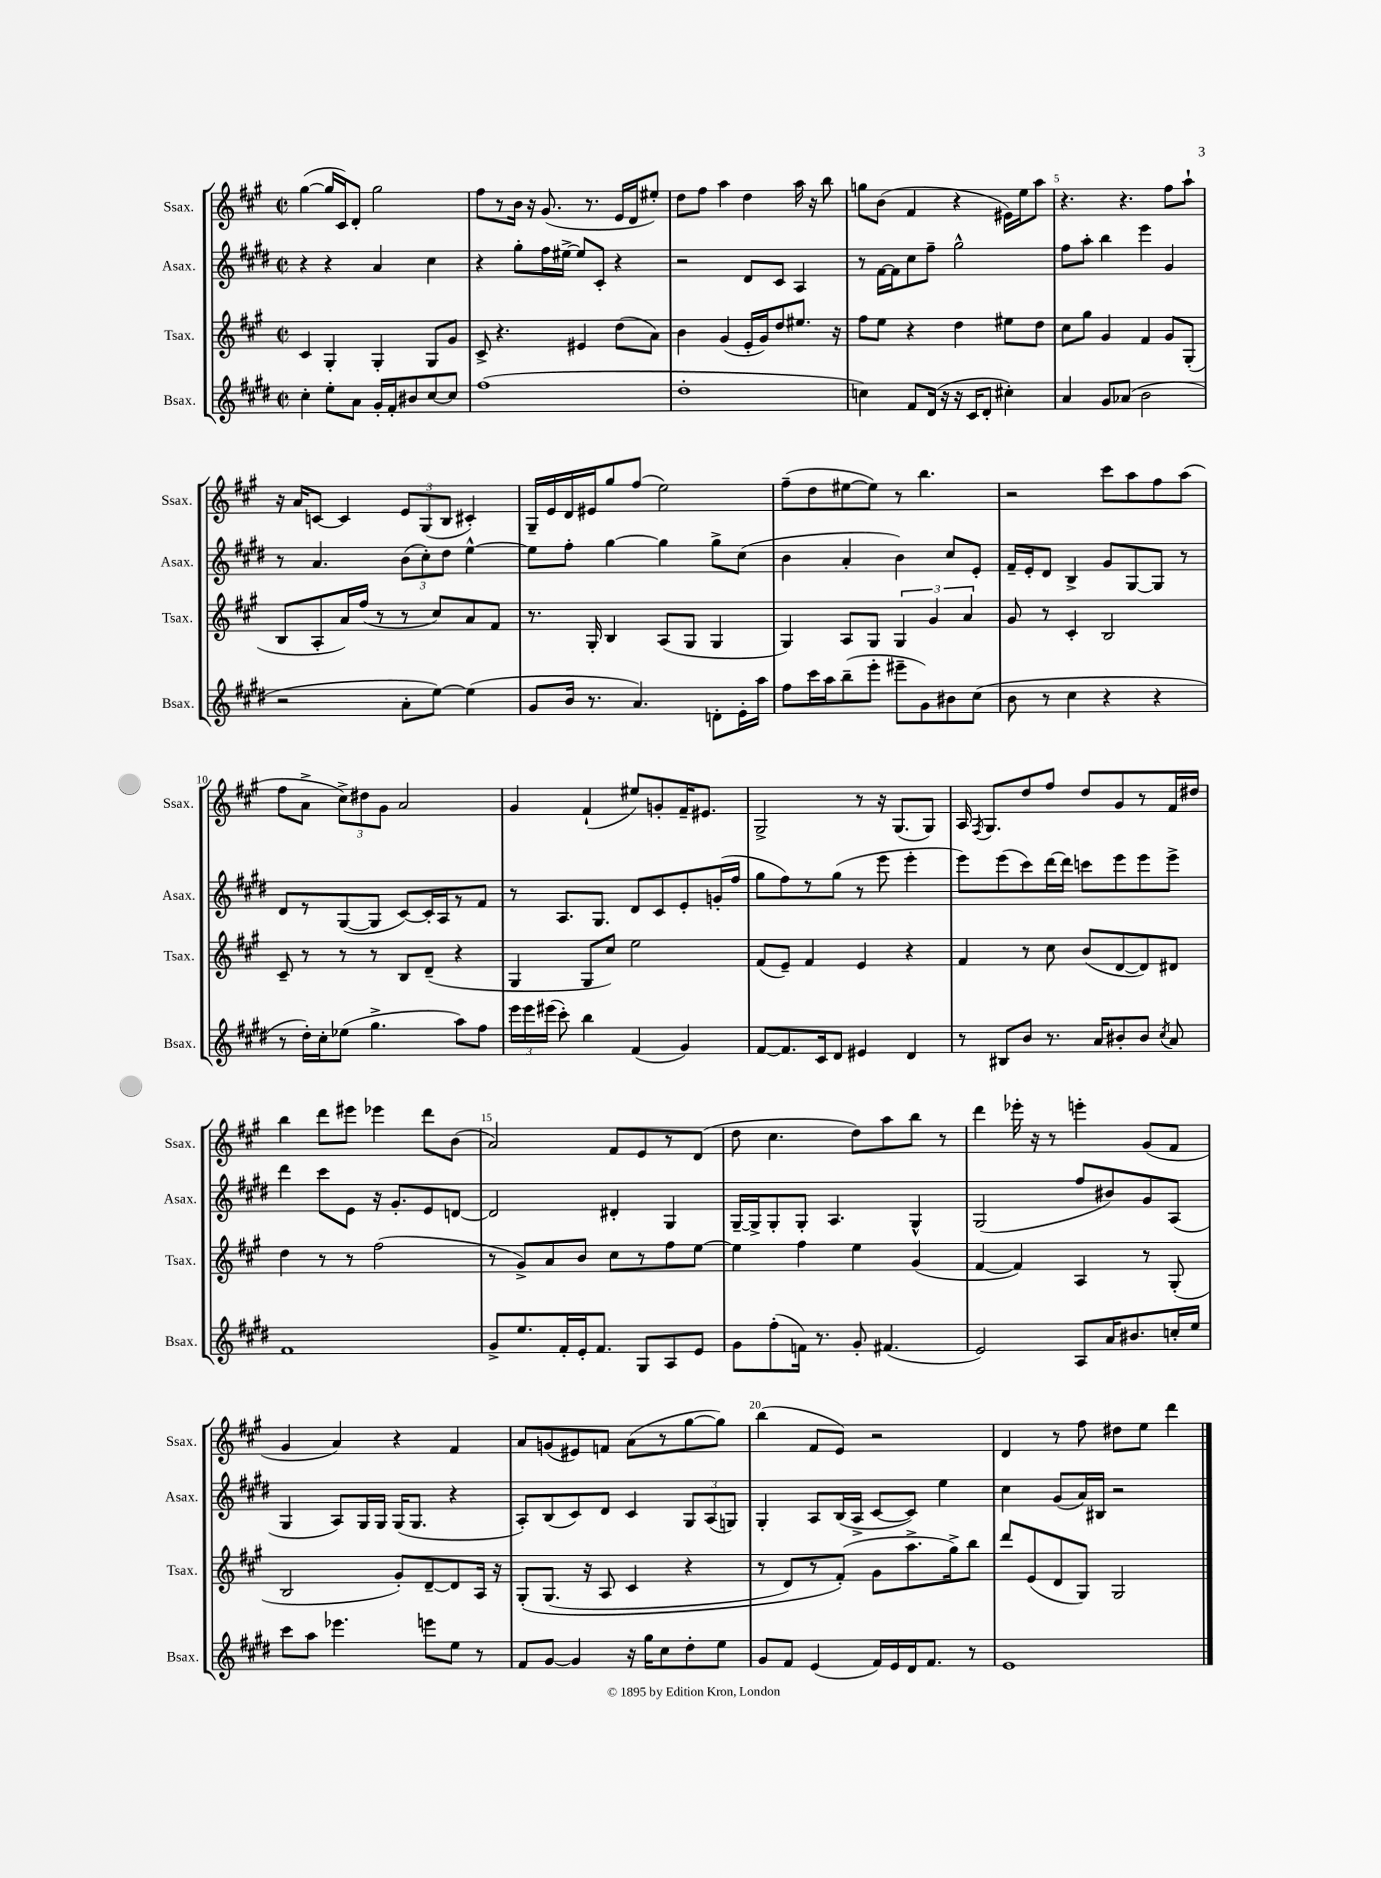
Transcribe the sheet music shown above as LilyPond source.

<<
\new StaffGroup <<
\new Staff = "s0" \with { instrumentName = "Ssax." shortInstrumentName = "Ssax." } {
    \clef treble \key a \major \defaultTimeSignature \time 2/2
    \autoBeamOff gis''4~( gis''16[ cis'16) d'8]-. gis''2 |
    fis''8[ r8 b'16] r16 gis'8.( r8. e'16[ d'16 eis''8]-.) |
    d''8[ fis''8] a''4 d''4 a''16 r16 b''8 |
    g''8[ b'8]( fis'4 r4 eis'16[) e''16 a''8] |
    r4. r4. fis''8[ a''8]-! |
    r16 a'16[ c'8]~ c'4 \tuplet 3/2 { e'8[ gis8( b8] } cis'4-.) |
    gis16[-- e'16 d'16 eis'16 gis''8 fis''8]( e''2) |
    fis''8[--( d''8 eis''8~ eis''8]) r8 b''4. |
    r2 cis'''8[ a''8 fis''8 a''8]( |
    fis''8[ a'8]-> \tuplet 3/2 { cis''8[->) dis''8 gis'8] } a'2 |
    gis'4 fis'4-!( eis''8[) g'8-. fis'16-- eis'8.] |
    gis2-> r8 r16 gis8.[( gis8]) |
    a16 \acciaccatura { fis8 } gis8.[ d''8 fis''8] d''8[ gis'8 r8 fis'16 dis''16] |
    b''4 d'''8[ eis'''8] ees'''4 d'''8[ b'8]( |
    a'2) fis'8[ e'8 r8 d'8]( |
    d''8 cis''4. d''8[) a''8 b''8] r8 |
    d'''4 ees'''16-. r16 r8 e'''4-. gis'8[( fis'8] |
    gis'4 a'4) r4 fis'4 |
    a'8[ g'8( eis'8) f'8] a'8[( r8 gis''8~ gis''8]) |
    b''4( fis'8[ e'8]) r2 |
    d'4 r8 fis''8 dis''8[ e''8] d'''4 \bar "|." |
}
\new Staff = "s1" \with { instrumentName = "Asax." shortInstrumentName = "Asax." } {
    \clef treble \key e \major \defaultTimeSignature \time 2/2
    \autoBeamOff r4 r4 a'4 cis''4 |
    r4 gis''8[-. fis''16 eis''16]~-> eis''8[ cis'8]-. r4 |
    r2 dis'8[ cis'8] a4 |
    r8 fis'16[~ fis'16 cis''8 fis''8]-- gis''2-^ |
    fis''8[ a''8]-. b''4 e'''4 gis'4 |
    r8 a'4. \tuplet 3/2 { b'8[( cis''8-.) dis''8] } e''4~-^ |
    e''8[ fis''8]-. gis''4~ gis''4 gis''8[-> cis''8]( |
    b'4 a'4-. b'4) cis''8[ e'8]-. |
    fis'16[-- e'16-. dis'8] b4-> gis'8[ gis8~ gis8] r8 |
    dis'8[ r8 gis8~( gis8] cis'8[~) cis'16-. a16 r8 fis'8] |
    r8 a8.[ gis8.] dis'8[ cis'8 e'8-. g'16-.( fis''16] |
    gis''8[ fis''8) r8 gis''8]( r8 e'''8 e'''4-. |
    e'''8[) e'''8( cis'''8) dis'''16~ dis'''16] c'''8[ e'''8 e'''8 e'''8]-> |
    dis'''4 cis'''8[ e'8] r16 gis'8.[-. e'8 d'8]~ |
    d'2 dis'4-. gis4 |
    gis16[~-- gis16-> gis8-. gis8]-. a4. gis4-^ |
    gis2( fis''8[ bis'8) gis'8 a8]( |
    gis4 a8[) gis16 gis16] gis16[( gis8.] r4 |
    a8[-.) b8( cis'8) dis'8] cis'4 \tuplet 3/2 { gis8[ a8( g8]) } |
    gis4-. a8[ b16( a16]-> cis'8[~ cis'8]) e''4 |
    cis''4 gis'8[( a'16) bis16] r2 \bar "|." |
}
\new Staff = "s2" \with { instrumentName = "Tsax." shortInstrumentName = "Tsax." } {
    \clef treble \key a \major \defaultTimeSignature \time 2/2
    \autoBeamOff cis'4 gis4-. gis4-. gis8[ gis'8] |
    cis'8-> r4. eis'4 d''8[( a'8]) |
    b'4 gis'4( e'16[-. gis'16) d''8 eis''8.] r16 |
    fis''8[ e''8] r4 d''4 eis''8[ d''8] |
    cis''8[ gis''8] gis'4 fis'4 gis'8[ gis8]-.( |
    b8[ a8-. a'16) fis''16]( r8 r8 cis''8[) a'8 fis'8] |
    r8. gis16-. b4 a8[( gis8] gis4 |
    gis4) a8[ gis8] \tuplet 3/2 { gis4 gis'4 a'4 } |
    gis'8 r8 cis'4-. b2 |
    cis'8-- r8 r8 r8 b8[ d'8]--( r4 |
    gis4 gis8[ cis''8]) e''2 |
    fis'8[( e'8]--) fis'4 e'4 r4 |
    fis'4 r8 cis''8 b'8[( d'8~ d'8) dis'8] |
    d''4 r8 r8 fis''2( |
    r8 gis'8[->) a'8 b'8] cis''8[ r8 fis''8 e''8]~ |
    e''4 fis''4 e''4 gis'4( |
    fis'4~ fis'4) a4 r8 gis8-.( |
    b2 gis'8[-.) d'8~-- d'8 a16] r16 |
    gis8[-.\( gis8.]( r16 a8 cis'4 r4 |
    r8 d'8[) r8 fis'8]-.(\) gis'8[ a''8.-> gis''16->) b''8] |
    d'''8[ e'8( d'8 gis8]) gis2 \bar "|." |
}
\new Staff = "s3" \with { instrumentName = "Bsax." shortInstrumentName = "Bsax." } {
    \clef treble \key e \major \defaultTimeSignature \time 2/2
    \autoBeamOff cis''4-. e''8[-. a'8] gis'16[-. fis'16-. bis'8 cis''8~ cis''8] |
    fis''1( |
    dis''1-. |
    c''4) fis'8[ dis'16]( r16 r16 cis'16[ dis'8]-. cis''4-.) |
    a'4 gis'8[ aes'8]( b'2 |
    r2 a'8[-. e''8]~) e''4( |
    gis'8[ b'16] r8. a'4.) d'8[-. e'16-. a''16] |
    fis''8[ cis'''16 a''16 b''8--( e'''8]-. eis'''8[-- gis'8) bis'8 cis''8]( |
    b'8 r8 cis''4 r4 r4 |
    r8 dis''16[-.) cis''16-. ees''8]( gis''4.-> a''8[) fis''8] |
    \tuplet 3/2 { e'''16[ e'''16 eis'''16]( } cis'''8-.) b''4 fis'4( gis'4) |
    fis'8[~ fis'8. cis'16 dis'8] eis'4 dis'4 |
    r8 bis8[ b'8] r8. a'16[ bis'8-. bis'8] \acciaccatura { cis''8 } a'8 |
    fis'1 |
    gis'8[-> e''8. fis'16-. e'16-. fis'8.] gis8[ a8 e'8] |
    gis'8[ fis''8-.( f'16]) r8. gis'8-. fis'4.( |
    e'2) a8[ a'16 bis'8. c''16-. e''16] |
    cis'''8[ a''8] ees'''4. e'''8[ e''8] r8 |
    fis'8[ gis'8]~ gis'4 r16 gis''16[ cis''8 dis''8-. e''8] |
    gis'8[ fis'8] e'4( fis'16[) e'16 dis'16 fis'8.] r8 |
    e'1 \bar "|." |
}
>>
>>
\layout { \context { \Score \override BarNumber.break-visibility = ##(#f #t #t) barNumberVisibility = #(every-nth-bar-number-visible 5) } }
